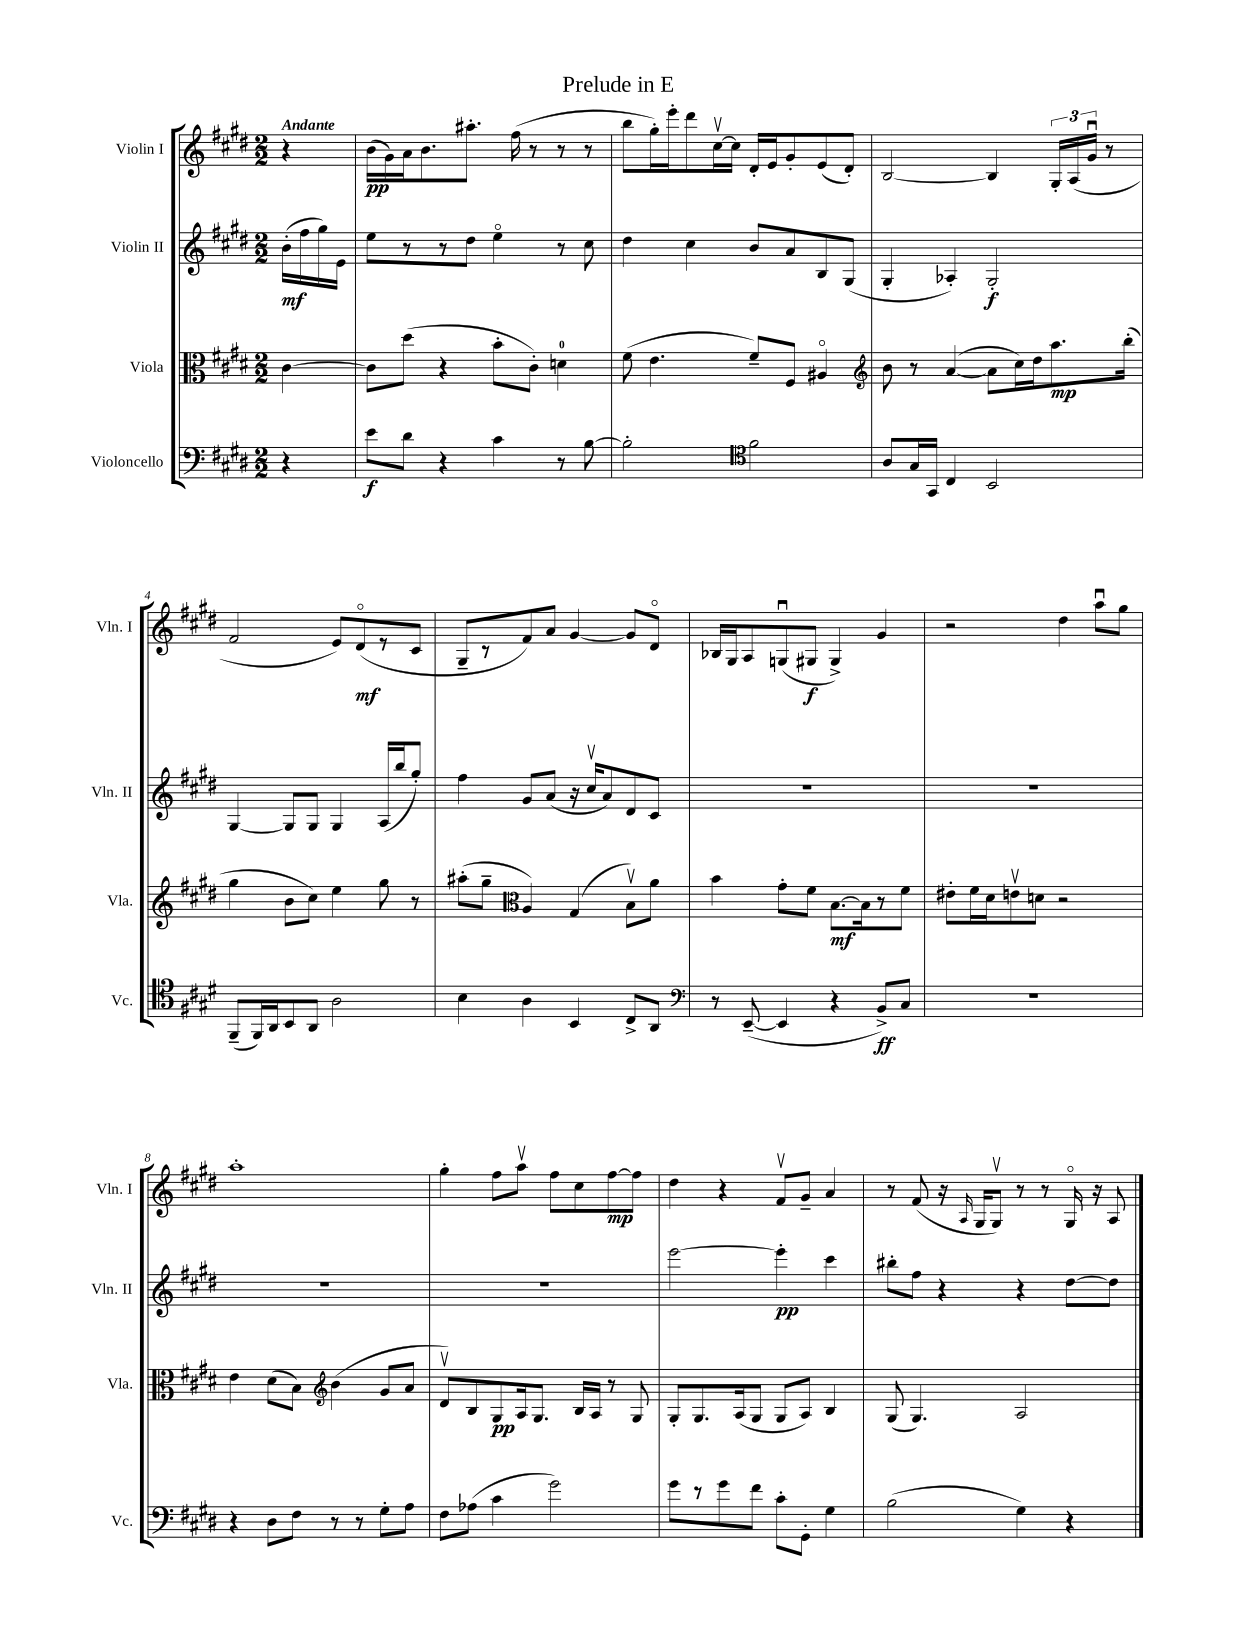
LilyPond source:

\header { title = "Prelude in E" }
<<
\new StaffGroup <<
\new Staff = "s0" \with { instrumentName = "Violin I" shortInstrumentName = "Vln. I" } {
    \clef treble \key e \major \numericTimeSignature \time 2/2 \partial 4 \tempo "Andante"
    \autoBeamOff r4 |
    b'16[\pp( gis'16) a'16 b'8. ais''8.]-. fis''16( r8 r8 r8 |
    b''8[ gis''16-.) e'''16-. dis'''8 cis''16~\upbow cis''16] dis'16[-. e'16 gis'8-. e'8( dis'8]-.) |
    b2~ b4 \tuplet 3/2 { gis16[-. a16( gis'16]\downbow } r8 |
    fis'2 e'8[) dis'8\flageolet\mf( r8 cis'8] |
    gis8[-- r8 fis'8) a'8] gis'4~ gis'8[ dis'8]\flageolet |
    bes16[ gis16 a8 g8\downbow( gis8]\f gis4->) gis'4 |
    r2 dis''4 a''8[\downbow gis''8] |
    a''1-. |
    gis''4-. fis''8[ a''8]\upbow fis''8[ cis''8 fis''8~\mp fis''8] |
    dis''4 r4 fis'8[\upbow gis'8]-- a'4 |
    r8 fis'8( r16 \grace { a16 } gis16[ gis8]\upbow) r8 r8 gis16\flageolet r16 a8 \bar "|." |
}
\new Staff = "s1" \with { instrumentName = "Violin II" shortInstrumentName = "Vln. II" } {
    \clef treble \key e \major \numericTimeSignature \time 2/2 \partial 4
    \autoBeamOff b'16[-.\mf( fis''16 gis''16) e'16] |
    e''8[ r8 r8 dis''8] e''4\flageolet r8 cis''8 |
    dis''4 cis''4 b'8[ a'8 b8 gis8]( |
    gis4-. aes4-.) gis2-.\f |
    gis4~ gis8[ gis8] gis4 a16[( b''16 gis''8]-.) |
    fis''4 gis'8[ a'8]( r16 cis''16[\upbow a'8) dis'8 cis'8] |
    R1 |
    R1 |
    R1 |
    R1 |
    e'''2~ e'''4-.\pp cis'''4 |
    bis''8[-. fis''8] r4 r4 dis''8[~ dis''8] \bar "|." |
}
\new Staff = "s2" \with { instrumentName = "Viola" shortInstrumentName = "Vla." } {
    \clef alto \key e \major \numericTimeSignature \time 2/2 \partial 4
    \autoBeamOff cis'4~ |
    cis'8[ dis''8]( r4 b'8[-. cis'8]-.) d'4-0 |
    fis'8( e'4. fis'8[--) fis8] ais4\flageolet |
    \clef treble b'8 r8 a'4~( a'8[ cis''16) dis''16 a''8.\mp b''16]-.( |
    gis''4 b'8[ cis''8]) e''4 gis''8 r8 |
    ais''8[-.( gis''8]-- \clef alto a4) gis4( b8[\upbow) a'8] |
    b'4 gis'8[-. fis'8] b8.[~\mf b16 r8 fis'8] |
    eis'8[-. fis'16 dis'16 e'8\upbow d'8] r2 |
    e'4 dis'8[( b8]) \clef treble b'4( gis'8[ a'8] |
    dis'8[\upbow) b8 gis8\pp a16 gis8.] b16[ a16] r8 gis8 |
    gis8[-. gis8. a16( gis8] gis8[ a8]) b4 |
    gis8( gis4.) a2 \bar "|." |
}
\new Staff = "s3" \with { instrumentName = "Violoncello" shortInstrumentName = "Vc." } {
    \clef bass \key e \major \numericTimeSignature \time 2/2 \partial 4
    \autoBeamOff r4 |
    e'8[\f dis'8] r4 cis'4 r8 b8~ |
    b2-. \clef tenor fis'2 |
    a8[ gis16 gis,16] cis4 b,2 |
    fis,8[--( fis,16) a,16 b,8 a,8] a2 |
    b4 a4 b,4 cis8[-> a,8] |
    \clef bass r8 e,8~--( e,4 r4 b,8[->\ff) cis8] |
    r1 |
    r4 dis8[ fis8] r8 r8 gis8[-. a8] |
    fis8[ aes8]( cis'4 gis'2) |
    gis'8[ r8 gis'8 fis'8] cis'8[-. gis,8]-. gis4 |
    b2( gis4) r4 \bar "|." |
}
>>
>>
